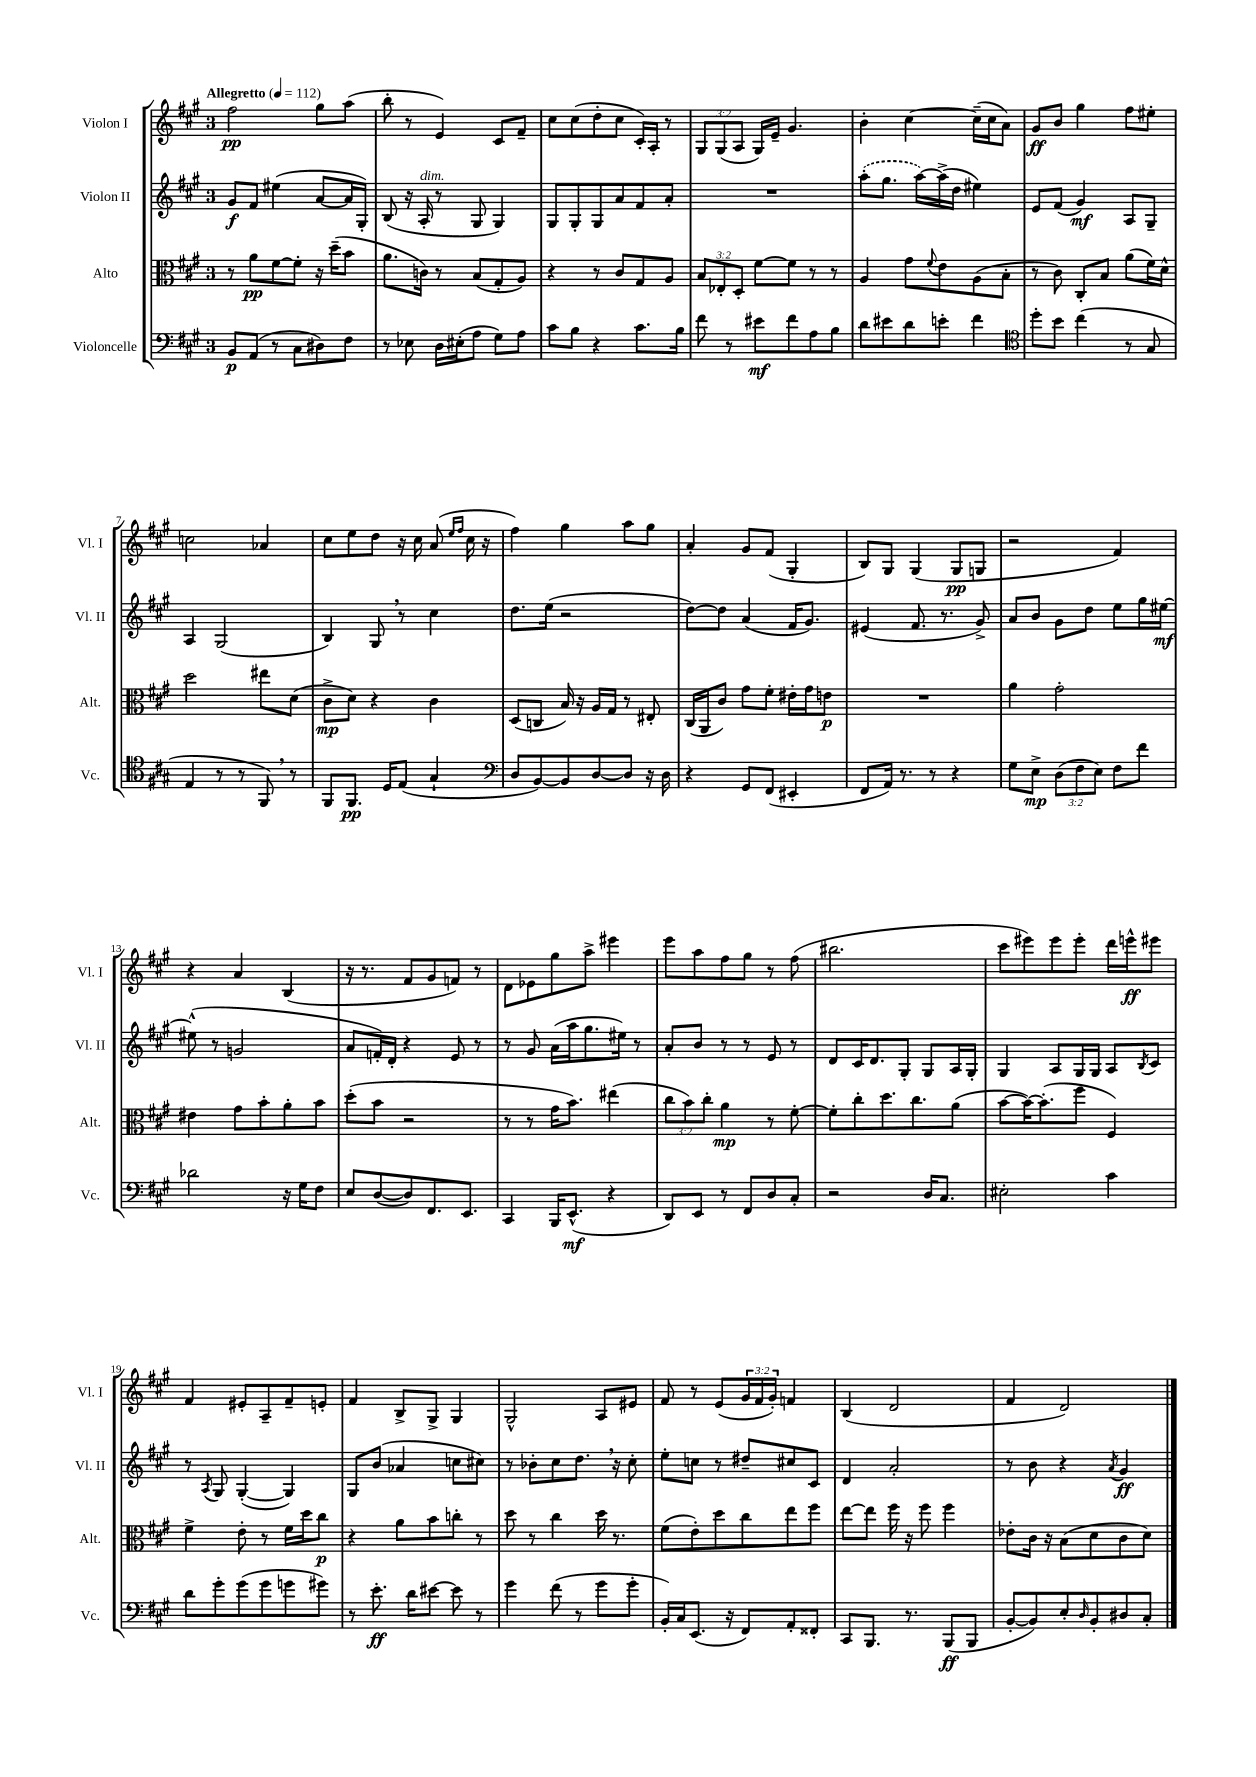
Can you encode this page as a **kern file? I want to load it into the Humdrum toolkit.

**kern	**kern	**kern	**kern
*staff4	*staff3	*staff2	*staff1
*clefF4	*clefC3	*clefG2	*clefG2
*k[f#c#g#]	*k[f#c#g#]	*k[f#c#g#]	*k[f#c#g#]
*M3/4	*M3/4	*M3/4	*M3/4
*MM112	*MM112	*MM112	*MM112
8BB/L	8r	8g#/L	2ff#\
(8AA/J	8a\L	8f#/J	.
8r	[8f#\	(4ee#\	.
8C#\L	8f#'\]J	.	.
8D#\)	16r	[8a/L	8gg#\L
.	(16dd~\LK	.	.
8F#\J	8b\J	16a/]L	(8aa\J
.	.	16G#'/JJ)	.
=	=	=	=
8r	8.a\L	(8B/	8bb'\
8E-\	.	16r	8r
.	16c\Jk)	16A'/	.
16D\LL	8r	8r	4e/)
(16E#'\J	.	.	.
8A\J	(8B/L	8G#/	.
8G#\L)	8G#'/	4G#/)	8c#/L
8A\J	8A/J)	.	8f#~/J
=	=	=	=
8c#\L	4r	8G#/L	8cc#\L
8B\J	.	8G#'/	(8cc#\
4r	8r	8G#/	8dd'\
.	8c#/L	8a/	8cc#\J
8.c#\L	8G#/	8f#/	16c#'/LL)
.	.	.	16A'/JJ
.	8A/J	8a'/J	8r
16B\Jk	.	.	.
=	=	=	=
8f#\	12B/L	2.r	12G#/L
.	12E-'/	.	(12G#/
8r	.	.	.
.	12D'/J	.	12A/J
8e#\L	[8f#\L	.	16G#/LL)
.	.	.	16e~/JJ
8f#\	8f#\]J	.	4.g#/
8A\	8r	.	.
8B\J	8r	.	.
=	=	=	=
8d\L	4A/	(8aa'\L	4b'\
8e#\	.	8.gg#\J	.
8d\	8g#\L	.	[4cc#\
.	.	[16aa\LL)	.
.	8qqf#/	.	.
8e'\J	8e\	(16aa^\]	.
.	.	16dd\JJ	.
4f#\	(8A\	4ee#\)	(16cc#~\]LL
.	.	.	16cc#\J
.	8B'\J	.	8a\J)
=	=	=	=
*clefC4	*	*	*
8dd'\L	8r	8e/L	8g#/L
8b\J	8c#\)	(8f#/J	8b/J
(4cc#\	8C#'/L	4g#/)	4gg#\
.	8B/J	.	.
8r	(8a\L	8A/L	8ff#\L
8G#/	16f#\L)	8G#~/J	8ee#'\J
.	16d^^\JJ	.	.
=	=	=	=
4E/	2dd\	4A/	2cc\
8r	.	(2G#/	.
8r	.	.	.
8FF#/)	8ee#\L	.	4a-/
8r	(8d\J	.	.
=	=	=	=
8FF#/L	8c#^\L	4B/)	8cc#\L
8.FF#/J	8d\J)	.	8ee\
.	4r	8G#/	8dd\J
16D/LK	.	.	.
(8E/J	.	8r	16r
.	.	.	16cc#\
4G#`/	4c#\	4cc#\	(8a/
.	.	.	16qqee/LL
.	.	.	16qqff#/JJ
.	.	.	16cc#\
.	.	.	16r
=	=	=	=
*clefF4	*	*	*
8D/L	(8D/L	8.dd\L	4ff#\)
[8BB/)	8C/J	.	.
.	.	(16ee\Jk	.
8BB/]	16B/)	2r	4gg#\
.	16r	.	.
[8D/	16A/LL	.	.
.	16G#/JJ	.	.
8D/]J	8r	.	8aa\L
16r	8E#'/	.	8gg#\J
16D\	.	.	.
=	=	=	=
4r	(16C#/LL	[8dd\L)	4a'/
.	16AA/J	.	.
.	8c#/J)	8dd\]J	.
8GG#/L	8g#\L	(4a/	8g#/L
(8FF#/J	8f#'\J	.	(8f#/J
4EE#'/	16e#'\LL	16f#/LK	4G#'/
.	16g#\J	8.g#/J)	.
.	8e\J	.	.
=	=	=	=
8FF#/L	2.r	(4e#/	8B/L)
16AA/Jk)	.	.	8G#/J
8.r	.	.	.
.	.	8.f#/	(4G#/
8r	.	.	.
.	.	8.r	.
4r	.	.	8G#/L
.	.	8g#^/)	8G/J
=	=	=	=
8G#\L	4a\	8a/L	2r
8E^\J	.	8b/J	.
(12D\L	2g#'\	8g#\L	.
12F#\	.	.	.
.	.	8dd\J	.
12E\J)	.	.	.
8F#\L	.	8ee\L	4f#/)
8f#\J	.	16gg#\L	.
.	.	[16ee#\JJ	.
=	=	=	=
2d-\	4e#\	(8ee#^^\]	4r
.	.	8r	.
.	8g#\L	2g/	4a/
.	8b'\	.	.
16r	8a'\	.	(4B/
16G#\LK	.	.	.
8F#\J	8b\J	.	.
=	=	=	=
8E/L	(8dd'\L	8a/L	16r
.	.	.	8.r
([8D/	8b\J	16f'/L)	.
.	.	16d'/JJ	.
8D/])	2r	4r	8f#/L
8.FF#/	.	.	8g#/
.	.	8e/	8f/J)
8.EE/J	.	.	.
.	.	8r	8r
=	=	=	=
4CC#/	8r	8r	8d\L
.	8r	8g#/	8e-\
16BBB/LK	16g#\LK	(16a\LL	8gg#\
(8.EE^^/J	8.b\J)	16aa\J	.
.	.	8.gg#\	8aa^\J
4r	(4ee#\	.	4eee#\
.	.	16ee#\Jk)	.
.	.	8r	.
=	=	=	=
8DD/L)	12cc#\L	8a'/L	8eee\L
.	12b\)	.	.
8EE/J	.	8b/J	8aa\
.	12cc#'\J	.	.
8r	4a\	8r	8ff#\
8FF#/L	.	8r	8gg#\J
8D/	8r	8e/	8r
8C#'/J	[8f#'\	8r	(8ff#\
=	=	=	=
2r	8f#'\]L	8d/L	2.bb#\
.	8cc#'\	16c#/K	.
.	.	8.d/	.
.	8.dd\	.	.
.	.	8G#'/J	.
.	8.cc#\	.	.
16D/LK	.	8G#/L	.
8.C#/J	.	.	.
.	(8a\J	16A/L	.
.	.	16G#'/JJ	.
=	=	=	=
2E#'\	[8b\L	4G#/	8ccc#\L
.	16b\_K)	.	8eee#\)
.	(8.b'\]	.	.
.	.	8A/L	8eee#\
.	8ff#\J	16G#/L	8eee#'\J
.	.	16G#/JJ	.
4c#\	4F#/)	8A/L	16ddd\LL
.	.	.	16eee^^\J
.	.	8qB/	.
.	.	8c#/J	8eee#\J
=	=	=	=
8d\L	4f#^\	8r	4f#/
.	.	8qA/	.
8g#'\	.	8G#/	.
(8g#\	8e'\	([4G#'/	8e#'/L
8g#\	8r	.	8A~/
8g\	16f#\LL	4G#/])	8f#~/
.	16dd\J	.	.
8g#\J)	8cc#\J	.	8e'/J
=	=	=	=
8r	4r	8G#/L	4f#/
8.e'\	.	(8b/J	.
.	8a\L	4a-/	8B^/L
16d\LK	.	.	.
[8e#\J	8b\	.	8G#^/J
8e#\]	8cc'\J	8cc\L	4G#/
8r	8r	8cc#\J)	.
=	=	=	=
4g#\	8dd\	8r	2G#^^/
.	8r	8b-'\L	.
(8f#\	4cc#\	8cc#\	.
8r	.	8.dd\J	.
8g#\L	16dd\	.	8A/L
.	8.r	16r	.
8g#'\J	.	8cc#'\	8e#/J
=	=	=	=
16BB'/LL)	(8f#\L	8ee'\L	8f#/
16C#/J	.	.	.
(8.EE/J	8e'\)	8cc\J	8r
.	8dd\	8r	(8e/L
16r	.	.	.
8FF#/L)	8cc#\	8dd#~/L	24g#/L
.	.	.	24f#/
.	.	.	24g#'/JJ)
8AA'/	8ee\	8cc#/	4f/
8FF##'/J	8ff#\J	8c#/J	.
=	=	=	=
8CC#/L	[8ee\L	4d/	(4B/
8.BBB/J	8ee\]J	.	.
.	16ff#\	2a'/	2d/
8.r	16r	.	.
.	8ff#\	.	.
(8BBB/L	4ff#\	.	.
8BBB/J	.	.	.
=	=	=	=
[8BB'/L	8e-'\L	8r	4f#/
8BB/])	16c#\Jk	8b\	.
.	16r	.	.
8E'/	(8B\L	4r	2d/)
16qqD/	.	.	.
8BB'/	8d\	.	.
.	.	8qa/	.
8D#/	8c#\	4g#/	.
8C#'/J	8d\J)	.	.
==	==	==	==
*-	*-	*-	*-
